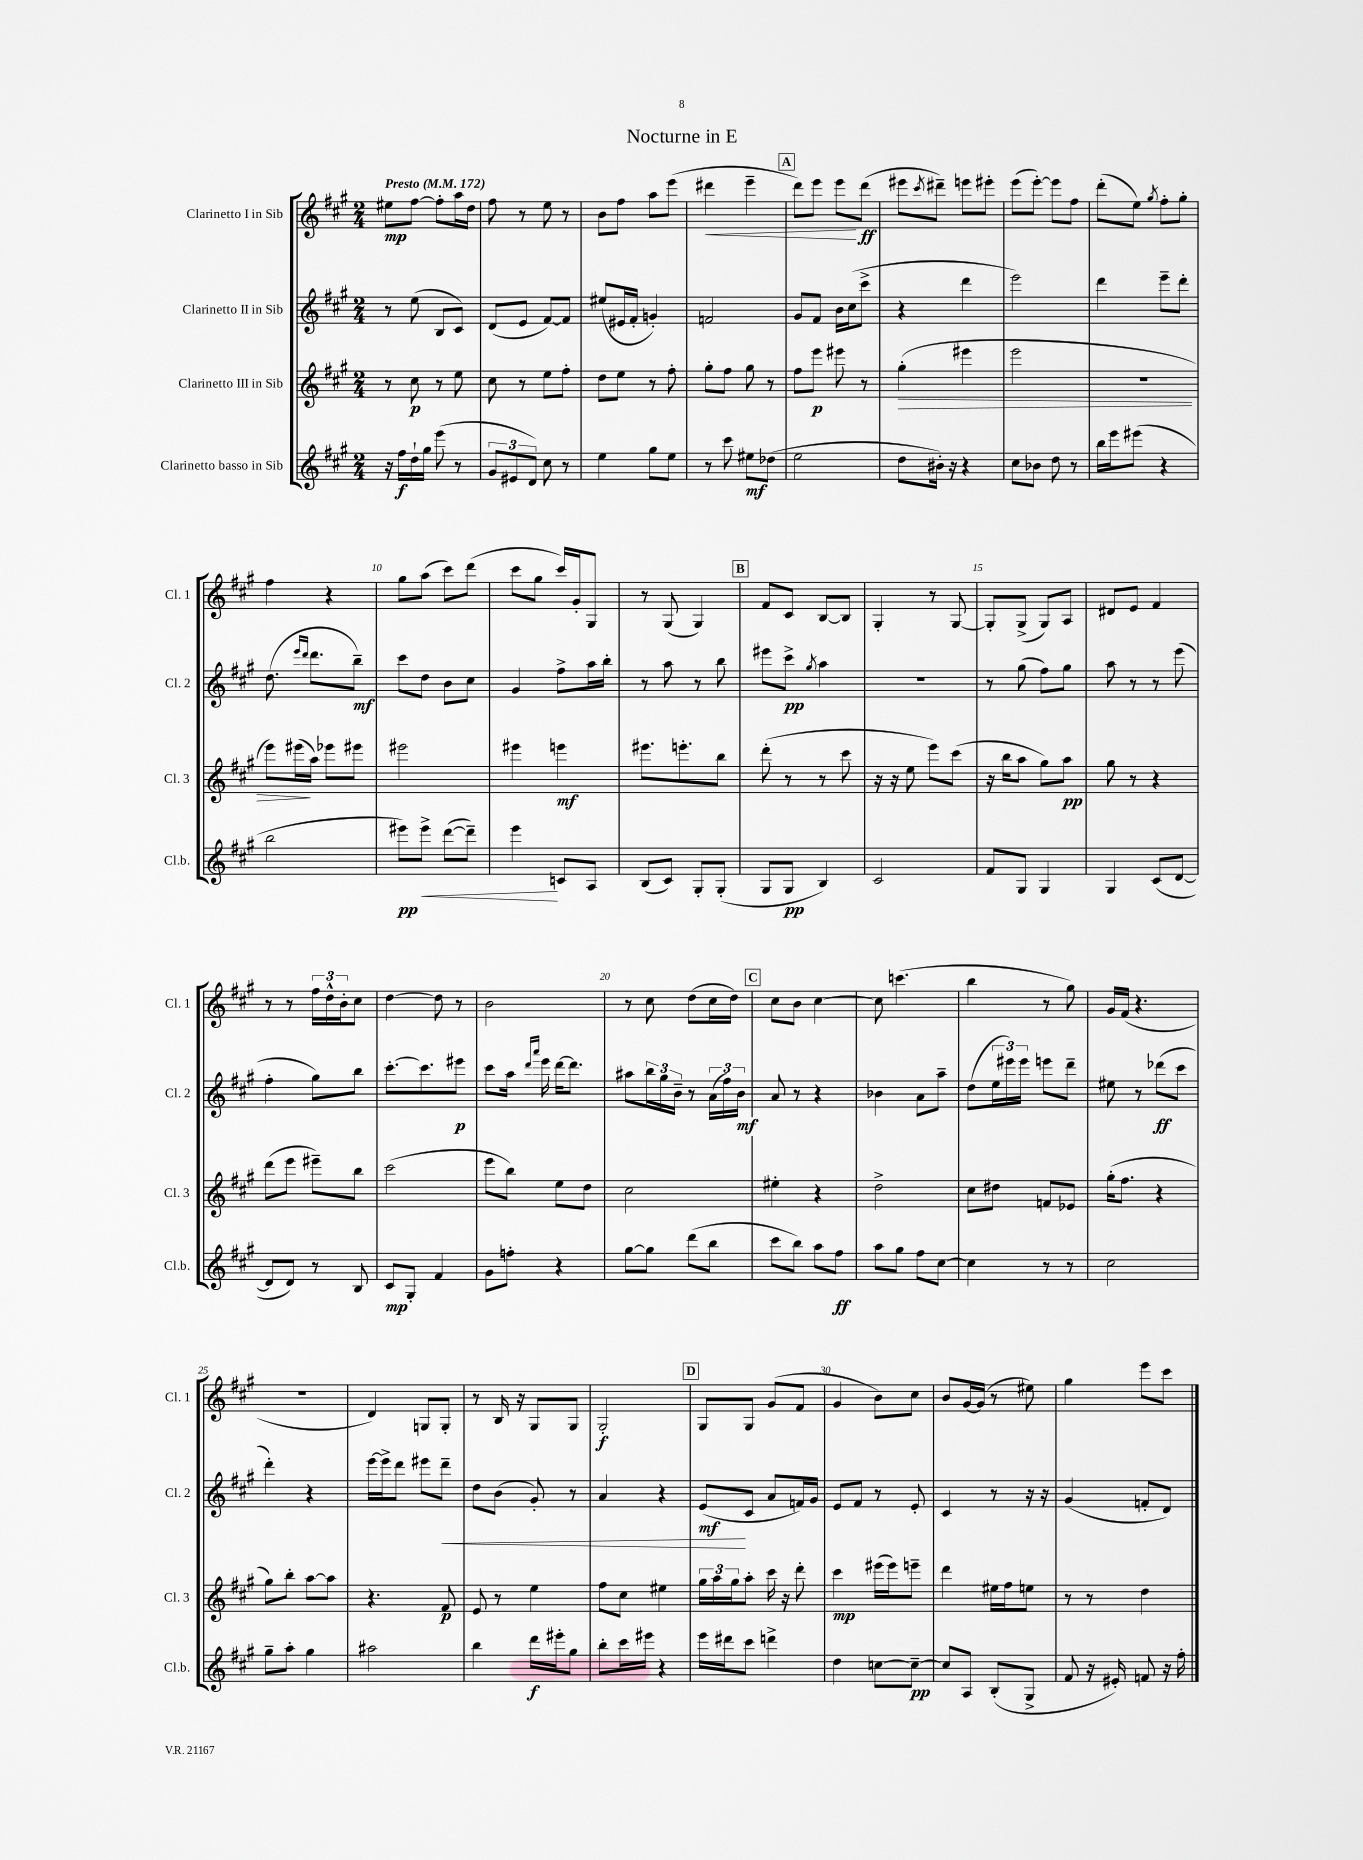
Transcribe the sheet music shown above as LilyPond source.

\header { title = "Nocturne in E" }
<<
\new StaffGroup <<
\new Staff = "s0" \with { instrumentName = "Clarinetto I in Sib" shortInstrumentName = "Cl. 1" } {
    \clef treble \key a \major \numericTimeSignature \time 2/4 \tempo "Presto" 4 = 172
    eis''8\mp fis''8~ fis''8-. a''16 d''16 |
    fis''8 r8 e''8 r8 |
    b'8 fis''8 a''8 e'''8( |
    dis'''4\< e'''4-- |
    \mark \markup { \box "A" } d'''8) e'''8 e'''8\! d'''8\ff( |
    eis'''8 \acciaccatura { cis'''8 } dis'''8--) e'''8 eis'''8-. |
    e'''8( e'''8~-.) e'''8 fis''8 |
    d'''8-.( e''8) \acciaccatura { gis''8 } fis''8-. gis''8-. |
    fis''4 r4 |
    gis''8 a''8( cis'''8) d'''8( |
    cis'''8 gis''8 cis'''16) gis'16-. gis8 |
    r8 gis8( gis4) |
    \mark \markup { \box "B" } fis'8 cis'8 b8~ b8 |
    gis4-. r8 gis8~ |
    gis8-. gis8->( gis8) a8 |
    dis'8 e'8 fis'4 |
    r8 r8 \tuplet 3/2 { fis''16 d''16-^ b'16-. } cis''8 |
    d''4~ d''8 r8 |
    b'2 |
    r8 cis''8 d''8( cis''16 d''16) |
    \mark \markup { \box "C" } cis''8 b'8 cis''4~ |
    cis''8 c'''4.( |
    b''4 r8 gis''8) |
    gis'16 fis'16( r4. |
    R2 |
    d'4) g8 g8-. |
    r8 b16 r16 gis8 gis8 |
    gis2-.\f |
    \mark \markup { \box "D" } gis8 gis8 gis'8( fis'8 |
    gis'4 b'8) cis''8 |
    b'8 gis'16~ gis'16( r8 eis''8) |
    gis''4 e'''8 cis'''8 \bar "|." |
}
\new Staff = "s1" \with { instrumentName = "Clarinetto II in Sib" shortInstrumentName = "Cl. 2" } {
    \clef treble \key a \major \numericTimeSignature \time 2/4
    r8 e''8( b8 cis'8) |
    d'8( e'8 fis'8~) fis'8 |
    eis''8( eis'16 fis'16-. g'4-.) |
    f'2 |
    \mark \markup { \box "A" } gis'8 fis'8 b'16 cis''16( cis'''8-> |
    r4 d'''4 |
    e'''2) |
    d'''4 e'''8-- d'''8-. |
    d''8.( \grace { e'''16 d'''16 } d'''8. b''8--\mf) |
    cis'''8 d''8 b'8 cis''8 |
    gis'4 fis''8-> a''16 b''16-. |
    r8 a''8 r8 b''8 |
    \mark \markup { \box "B" } eis'''8 cis'''8->\pp \acciaccatura { gis''8 } a''4 |
    R2 |
    r8 gis''8( fis''8) gis''8 |
    a''8 r8 r8 e'''8( |
    fis''4-. gis''8) b''8 |
    cis'''8.~-. cis'''8. eis'''8\p |
    cis'''8 a''16 \grace { d'''16 a'''16 } e'''16 d'''16~ d'''8. |
    ais''8 \tuplet 3/2 { b''16 gis''16 b'16-- } r8 \tuplet 3/2 { a'16( fis''16) b'16\mf } |
    \mark \markup { \box "C" } a'8 r8 r4 |
    bes'4 a'8 a''8-- |
    d''8( \tuplet 3/2 { e''16 eis'''16) eis'''16 } e'''8 d'''8-- |
    eis''8 r8 des'''8\ff( cis'''8 |
    d'''4-.) r4 |
    e'''16~ e'''16-> d'''8 eis'''8 d'''8--\< |
    d''8 b'8( gis'8-.) r8 |
    a'4 r4 |
    \mark \markup { \box "D" } e'8\mf\!( cis'8 a'8 f'16) gis'16 |
    e'8 fis'8 r8 e'8-. |
    cis'4 r8 r16 r16 |
    gis'4( f'8-. d'8) \bar "|." |
}
\new Staff = "s2" \with { instrumentName = "Clarinetto III in Sib" shortInstrumentName = "Cl. 3" } {
    \clef treble \key a \major \numericTimeSignature \time 2/4
    r8 cis''8\p r8 e''8 |
    cis''8 r8 e''8 fis''8-. |
    d''8 e''8 r8 fis''8-. |
    gis''8-. fis''8 gis''8 r8 |
    \mark \markup { \box "A" } fis''8 e'''8\p eis'''8 r8 |
    gis''4-.\>( eis'''4 |
    e'''2 |
    r2 |
    e'''8) eis'''16\!( a''16) ees'''8 eis'''8 |
    eis'''2 |
    eis'''4 e'''4\mf |
    eis'''8. e'''8.-. b''8 |
    \mark \markup { \box "B" } d'''8-.( r8 r8 cis'''8 |
    r16 r16 e''8 e'''8) cis'''8( |
    r16 b''16 a''8 gis''8) a''8\pp |
    gis''8 r8 r4 |
    d'''8( e'''8 eis'''8--) b''8 |
    cis'''2( |
    e'''8 b''8) e''8 d''8 |
    cis''2 |
    \mark \markup { \box "C" } eis''4-. r4 |
    d''2-> |
    cis''8 dis''8 f'8 ees'8 |
    gis''16-.( fis''8. r4 |
    gis''8) b''8-. a''8~ a''8 |
    r4. fis'8\p |
    e'8 r8 e''4 |
    fis''8 cis''8 eis''4 |
    \mark \markup { \box "D" } \tuplet 3/2 { gis''16 a''16 gis''16 } a''8-. cis'''16 r16 d'''8-. |
    cis'''4\mp eis'''16( eis'''16) e'''8-- |
    d'''4 eis''16 fis''16 e''8 |
    r8 r8 d''4 \bar "|." |
}
\new Staff = "s3" \with { instrumentName = "Clarinetto basso in Sib" shortInstrumentName = "Cl.b." } {
    \clef treble \key a \major \numericTimeSignature \time 2/4
    r16 fis''16\f d''16-! gis''16 e'''8( r8 |
    \tuplet 3/2 { gis'8 eis'8 d'8) } cis''8 r8 |
    e''4 gis''8 e''8 |
    r8 cis'''8 eis''8\mf des''8( |
    \mark \markup { \box "A" } e''2 |
    d''8 bis'16-.) r16 r4 |
    cis''8 bes'8 d''8 r8 |
    b''16 e'''16 eis'''8( r4 |
    b''2 |
    eis'''8\pp) eis'''8->\< d'''8~( d'''8--) |
    e'''4\! c'8 a8 |
    b8( cis'8) gis8-. gis8-.( |
    \mark \markup { \box "B" } gis8 gis8\pp b4) |
    cis'2 |
    fis'8 gis8 gis4 |
    gis4 cis'8( d'8~ |
    d'8 d'8) r8 b8 |
    cis'8\mp gis8-. fis'4 |
    gis'8 f''8-. r4 |
    gis''8~ gis''8 d'''8( b''8 |
    \mark \markup { \box "C" } cis'''8 b''8) a''8 fis''8\ff |
    a''8 gis''8 fis''8 cis''8~ |
    cis''4 r8 r8 |
    cis''2 |
    gis''8-- a''8-. gis''4 |
    ais''2 |
    b''4 d'''16\f eis'''16-. gis''8 |
    b''8-. cis'''16 eis'''16 r4 |
    \mark \markup { \box "D" } e'''16 dis'''16 cis'''8 d'''4-> |
    d''4 c''8~ c''8~--\pp |
    c''8 a8 b8-.( gis8-> |
    fis'8 r16 eis'16-.) f'8 r16 fis''16-. \bar "|." |
}
>>
>>
\layout { \context { \Score \override BarNumber.break-visibility = ##(#f #t #t) barNumberVisibility = #(every-nth-bar-number-visible 5) } }
